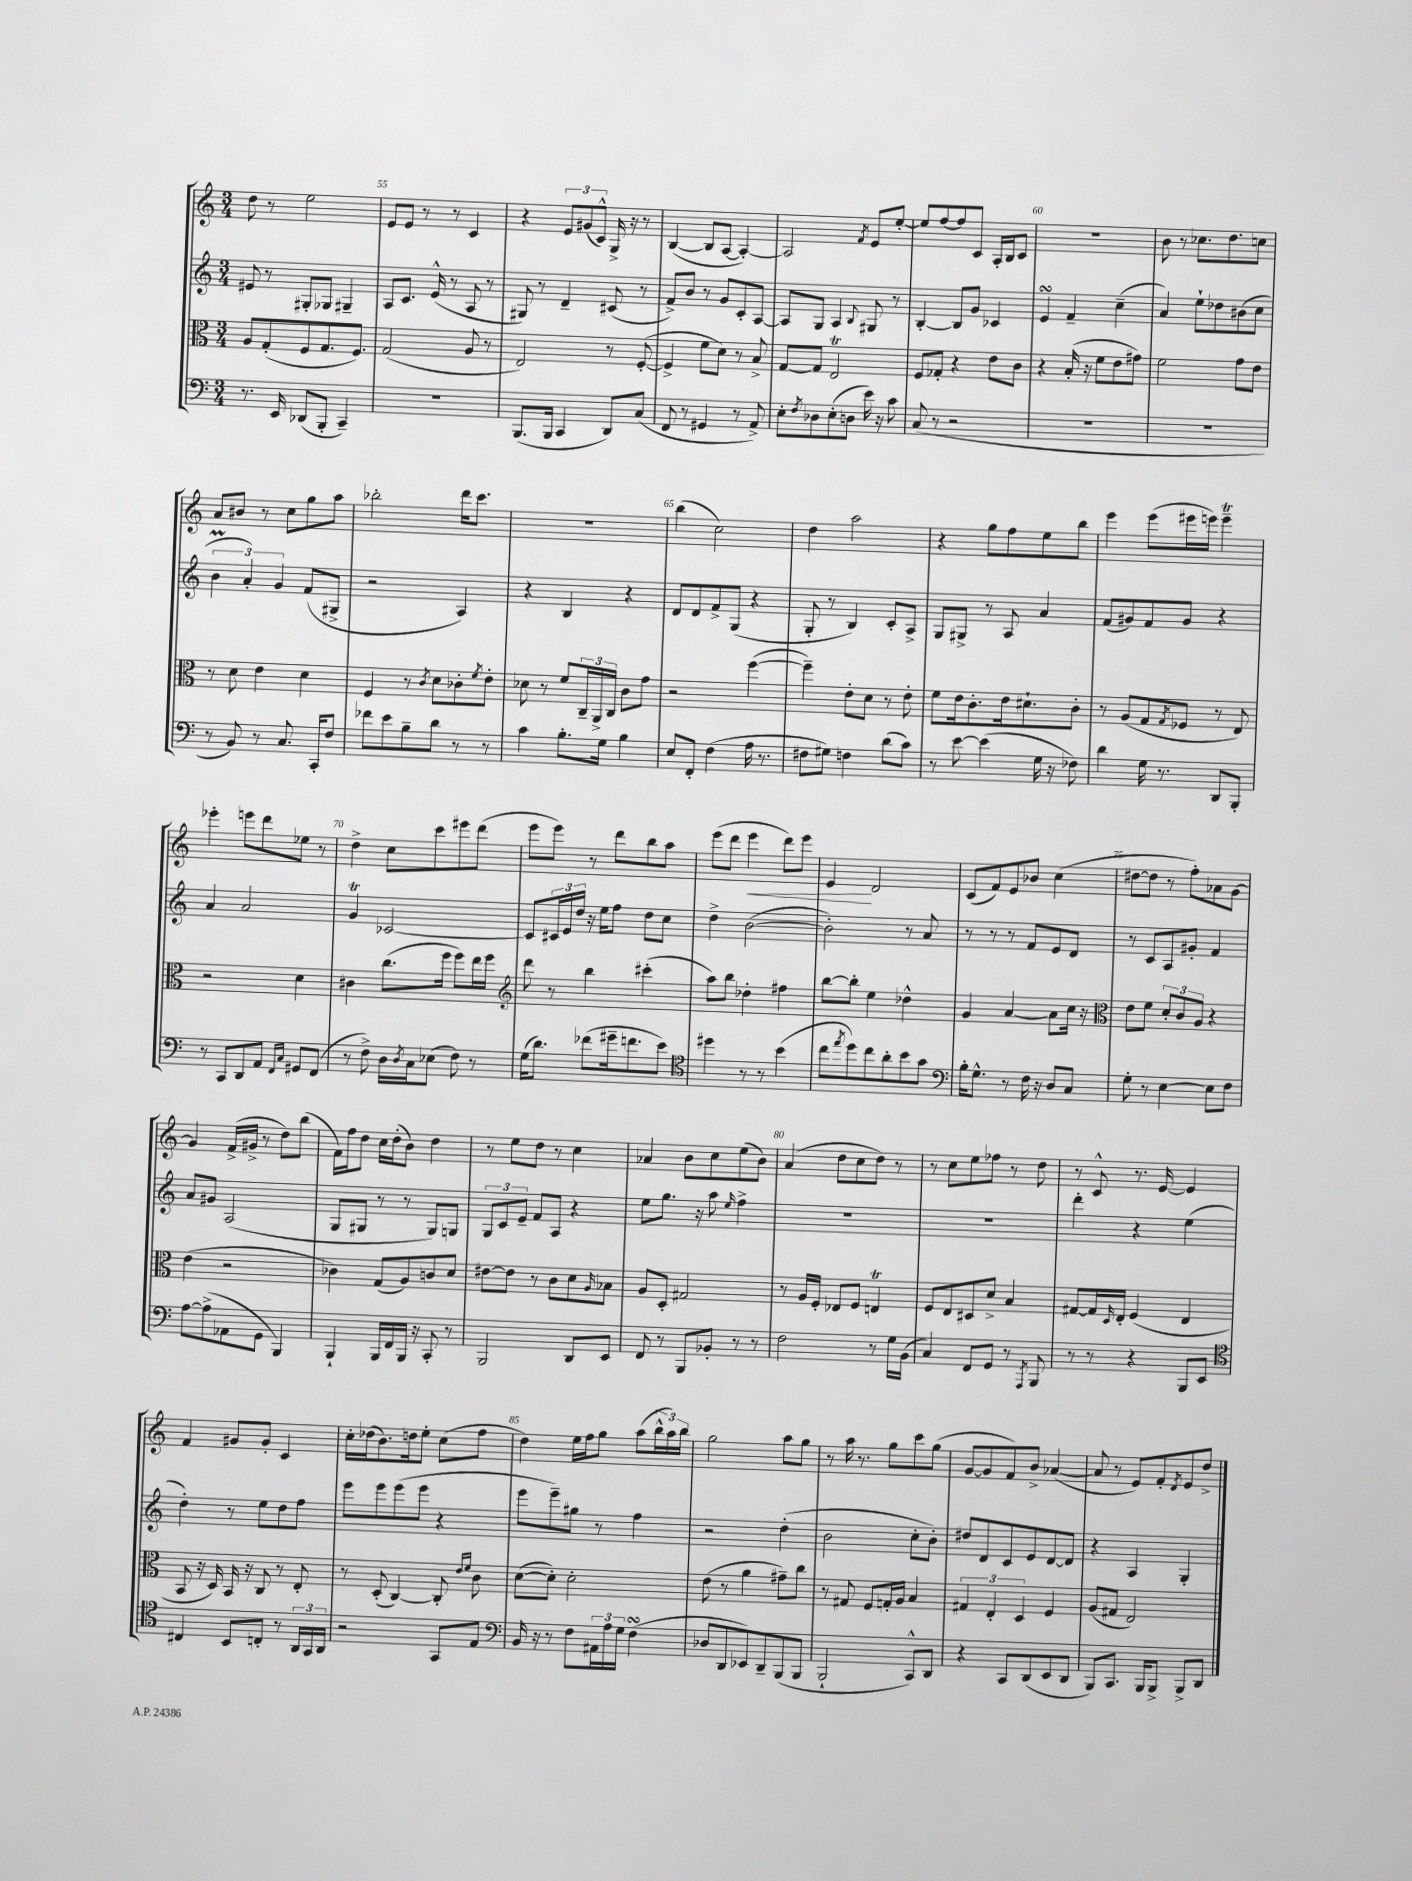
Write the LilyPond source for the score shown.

<<
\new StaffGroup <<
\new Staff = "s0" {
    \clef treble \key c \major \numericTimeSignature \time 3/4
    d''8 r8 e''2 |
    e'8 e'8 r8 r8 c'4 |
    r4 \tuplet 3/2 { e'8 gis'8( c'8-^) } g16-> r16 r8 |
    b4~( b8 a8~ a4~-.) |
    a2 \acciaccatura { f'8 } e'8 e''8~-. |
    e''8 f''8~ f''8 c'8 a16-. b16 c'8 |
    R2. |
    b'8 r8 ces''8. d''8. c''8 |
    a'8 bis'8 r8 c''8 g''8 a''8 |
    bes''2-. d'''16 c'''8. |
    R2. |
    b''4( c''2) |
    d''4 a''2 |
    r4 g''8 f''8 e''8 b''8 |
    e'''4 e'''8( eis'''16 e'''16) e'''4--\trill |
    ees'''4-. e'''8 d'''8 ees''8 r8 |
    d''4-> c''8 c'''8 eis'''8 d'''8( |
    e'''8 e'''8) r8 d'''8 b''8 a''8 |
    e'''8( d'''8 e'''4\< d'''8) e'''8 |
    e'4\! d'2 |
    c'8( f'8) e'8 bes'8 c''4( |
    dis''8~ dis''8 r8 f''8-.) aes'8 g'8~ |
    g'4 f'16->( gis'16-> r8 d''8) b''8( |
    f'16) f''16 d''8 c''16 d''16-.( b'8) d''4 |
    r8 e''8 d''8 r8 c''4 |
    aes'4 b'8 c''8 e''8( b'8) |
    a'4( d''8 c''8 d''8) r8 |
    r8 c''8 e''8 fes''8 r8 d''8 |
    r8 c'8-^ r8. e'16~ e'4 |
    f'4 gis'8 gis'8-. c'4 |
    c''16-. des''16( b'8.) d''16 e''8-. c''8( f''8 |
    d''4) e''16 f''16 g''8 a''8( \tuplet 3/2 { b''16-^ a''16) b''16 } |
    g''2 a''8 g''8 |
    r8 a''16 r8. g''8 c'''8 g''8( |
    g'8~ g'8 f'8) b'8-> aes'4~( |
    aes'8 r8 e'8) f'8-. \acciaccatura { d'8 } e'8 d''8-> \bar "|." |
}
\new Staff = "s1" {
    \clef treble \key c \major \numericTimeSignature \time 3/4
    eis'8 r8 gis8-. ges8 gis4-- |
    a8 c'8. e'16-^( r8 a8 r8 |
    gis8) r8 d'4-- cis'8( r8 |
    f'8->) b'8 r8 g'8 c'8-. a8~ |
    a8 g8 a4 \appoggiatura { b8 } gis8 r8 |
    b4~-. b8 g'8 ces'4 |
    e'4\turn f'4-- c''4--( |
    a'4) e''8-! des''8 bis'8( c''8 |
    \tuplet 3/2 { b'4\prall a'4-.) g'4 } f'8( gis8-> |
    r2 a4) |
    r4 b4 r4 |
    d'8 d'8 f'8-> g8( r4 |
    g8-. r8 b4) c'8-. a8-> |
    g8 gis8-> r8 a8 a'4 |
    f'8( gis'8) f'8 gis'8 r4 |
    a'4 a'2 |
    g'4\trill ces'2~ |
    ces'8 \tuplet 3/2 { cis'16 e'16 d''16 } r16 e''16 f''8 d''8 c''8 |
    d''4-> b'2~( |
    b'2-.) r8 a'8 |
    r8 r8 r8 f'8 e'8 d'8 |
    r8 c'8 a8 gis'8-. f'4 |
    a'8 gis'8 a2( |
    g8 gis8 r8 r8 gis8) g8 |
    \tuplet 3/2 { g8 c'8 e'8-- } f'8 a8 r4 |
    e''8 g''8. r16 a''8 \grace { e''16 } f''4-> |
    R2. |
    R2. |
    d'''4-. r4 e''4( |
    d''4-.) r8 e''8 d''8 f''8 |
    e'''8 e'''8 e'''8( e'''8 r4 |
    e'''8 e'''8--) gis''8 r8 f''4 |
    r2 d''4-.( |
    b'2 c''8-. b'8-.) |
    dis''8 d'8 c'8 e'8 d'8~ d'8 |
    r4 a4 g4-. \bar "|." |
}
\new Staff = "s2" {
    \clef alto \key c \major \numericTimeSignature \time 3/4
    a8 g8-.( f8 g8. f8.) |
    g2( a8 r8 |
    e2) r8 f8~-.( |
    f4-> f'8 d'8) r8 b8-> |
    g8~ g8 e2\trill |
    f8 ges8-. r4 e'8 c'8 |
    r4 b16-.( r16 f'8 e'8 gis'8) |
    f'2 g'8 e'8 |
    r8 d'8 e'4 d'4 |
    f4 r8 \acciaccatura { c'8 } d'8 ces'8-. \acciaccatura { f'8 } e'8-. |
    des'8 r8 f'8 \tuplet 3/2 { c16-- a,16-> c16 } c'8 g'8 |
    r2 f''4~( |
    f''4--) e'8-. d'8 r8 e'8-. |
    f'8 e'16 c'8.-. e'16 dis'8.-! c'8-. |
    r8 a8( g8 \acciaccatura { g8 } fes8 r8 e8) |
    r2 d'4 |
    cis'4 c''8.( f''16 f''8) e''16 f''16 |
    \clef treble d'''8 r8 b''4 cis'''4-.( |
    a''8) b''8 des''4-. fis''4 |
    b''8~ b''8-. e''4 des''4-^ |
    g'4 a'4~ a'8 c''16 r16 |
    \clef alto e'8 f'8 \tuplet 3/2 { d'8-. c'8 a8 } r4 |
    e'4( r2 |
    ces'4) g8( a8) c'8 d'8 |
    eis'8~ eis'8 r8 c'8 d'8 \grace { a16 } bes8 |
    a8 d8-. gis2 |
    r8 a16 f16-. ees8 f8 e4\trill |
    f8 e8 dis8 d'8-> b4 |
    gis8~ gis16 \grace { d16 } e16-. f4( e4 |
    b,8 r16 d16) b,16 r16 c8 r8 e8-. |
    r8 d8-.( c4~) c8-. \grace { e'16 f'16 } c'8 |
    d'8~( d'8-.) d'2-. |
    e'8( r8 a'4 gis'8--) c''8 |
    r8 gis8 f8 g16-. a16 b4 |
    \tuplet 3/2 { gis4 e4-. d4 } f4 |
    a8( gis8 e2) \bar "|." |
}
\new Staff = "s3" {
    \clef bass \key c \major \numericTimeSignature \time 3/4
    r8. e,16 des,8( b,,8-. c,4--) |
    R2. |
    b,,8.( b,,16 c,4 d,8) c8( |
    f,8 r8 gis,4 r8 a,8->) |
    e8-. \acciaccatura { f8 } des8 e8-.( d8 e'16) r16 c'8 |
    c8( r8 r2 |
    R2. |
    R2. |
    r8 b,8) r8 c8. c,16-. f8 |
    fes'8 e'8 b8-- d'8 r8 r8 |
    c'4 b8.-. g16 b4 |
    e8 f,8-. f4( a16 r8. |
    fis8 gis8) f4 d'8( c'8) |
    r8 e'8~ e'4( g16 r16 fes8) |
    d'4 g16 r8. d,8 b,,8-. |
    r8 c,8 d,8 a,8 \grace { f,16 c16 } gis,8 f,8( |
    r8 f8->) d16 \acciaccatura { d8 } c16 ees8( f8) r8 |
    g16( d'8.) fes'8( gis'16-- f'8. e'8) |
    \clef tenor dis''4 r8 r8 b'4( |
    c''8 \acciaccatura { e''8 } d''8) c''8 a'8-. b'8 g'8 |
    \clef bass b16-. g8.-^ r8 f16 r16 d8 c8 |
    g8-. r8 e4~ e8 f8 |
    a8~ a8->( aes,8 g,8 b,,4) |
    b,,4-! b,,16 f,16 b,,16 r16 c,8-. r8 |
    b,,2 d,8 e,8 |
    f,8 r8 b,,8 bes,8-. r8 r8 |
    f2 r8 g16 b,16( |
    c4) f,8 g,8 r8 \acciaccatura { a,,8 } b,,8 |
    r8 r8 r4 b,,8 e,8 |
    \clef tenor cis4 b,8 c8-. r8 \tuplet 3/2 { a,16 g,16 a,16 } |
    r2 g,8 e8 |
    \clef bass b,16 r16 r8 f8 \tuplet 3/2 { ais,16 a16 g16 } f4\turn( |
    des8 d,8 ees,8) d,8-- b,,8( b,,8 |
    b,,2-! c,8-^) d,8 |
    r4 c,8 d,8( e,8 d,8 |
    b,,8) c,8. b,,16 b,,8-> b,,8-> d,8 \bar "|." |
}
>>
>>
\layout { \context { \Score currentBarNumber = #54 \override BarNumber.break-visibility = ##(#f #t #t) barNumberVisibility = #(every-nth-bar-number-visible 5) } }
